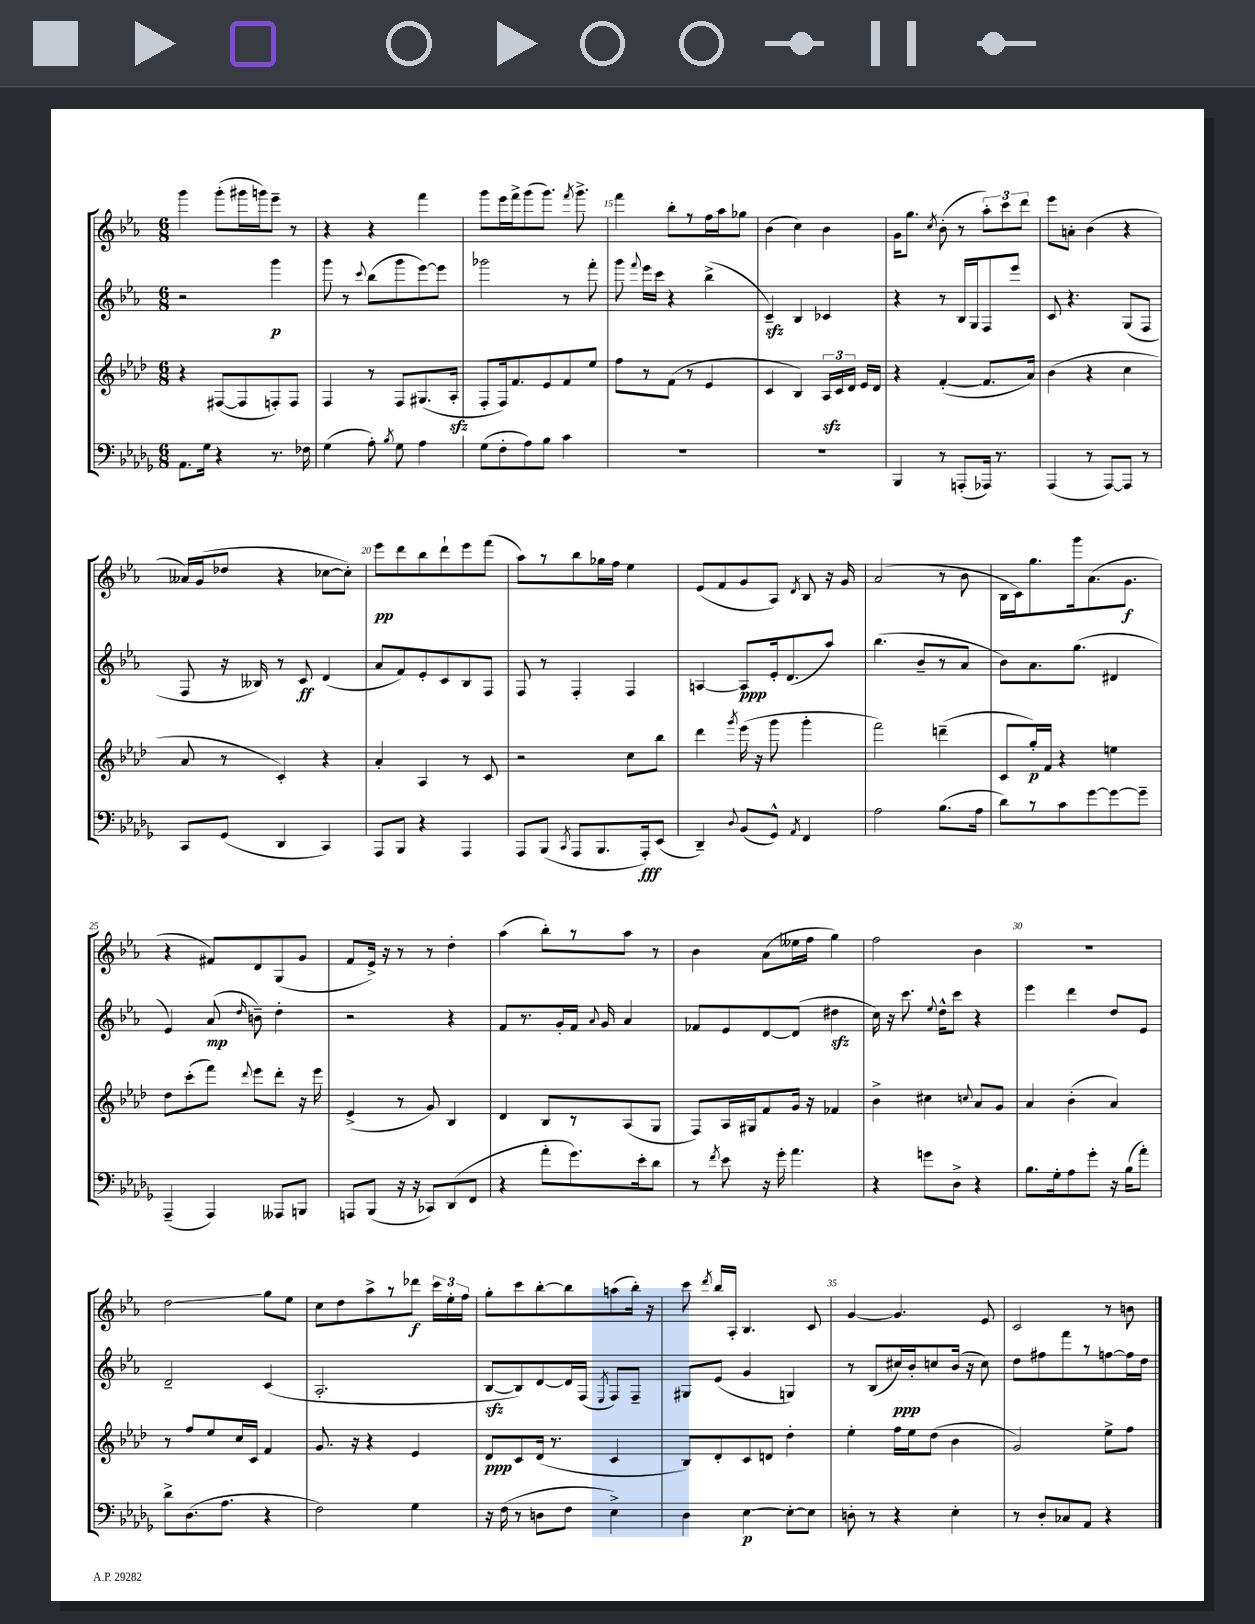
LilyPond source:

<<
\new StaffGroup <<
\new Staff = "s0" {
    \clef treble \key ees \major \numericTimeSignature \time 6/8
    \autoBeamOff g'''4 g'''8[-.( gis'''16 g'''16) ees'''8]-- r8 |
    r4 r4 f'''4 |
    g'''8[ ees'''16 f'''16-> g'''8( g'''8.]) \acciaccatura { f'''8 } g'''8.-> |
    f'''4 bes''8[-. r8 f''16 aes''16 ges''8] |
    bes'4( c''4) bes'4 |
    g'16[ g''8.] \acciaccatura { c''8 } bes'8-.( r8 \tuplet 3/2 { aes''8[-.) c'''8 d'''8] } |
    ees'''8[ a'8]-. bes'4( r4 |
    aeses'16[) g'16( des''8] r4 ces''8[~ ces''8]-.) |
    ees'''8[\pp d'''8 bes''8 d'''8-! ees'''8 f'''8]( |
    aes''8[) r8 bes''8 ges''16 f''16] ees''4 |
    ees'8[( f'8 g'8 aes8]) \acciaccatura { d'8 } bes8 r16 g'16 |
    aes'2( r8 bes'8 |
    bes16[ c'16) g''8. g'''16 aes'8.( g'8.]\f |
    r4 fis'8[) d'8 g8( g'8] |
    f'8[ ees'16]->) r16 r8 r8 d''4-. |
    aes''4( bes''8[-.) r8 aes''8] r8 |
    bes'4 aes'8[( eeses''16 f''16] g''4) |
    f''2 bes'4 |
    R2. |
    d''2\glissando g''8[ ees''8] |
    c''8[ d''8 aes''8-> r8 des'''8]\f \tuplet 3/2 { c'''16[ ees''16-. f''16] } |
    g''8[-. c'''8 bes''8~-. bes''8 a''8( bes''16]-.) r16 |
    c'''8 \acciaccatura { d'''8 } bes''16[ aes16]-. bes4. c'8 |
    g'4~ g'4. ees'8 |
    c'2 r8 b'8 \bar "|." |
}
\new Staff = "s1" {
    \clef treble \key ees \major \numericTimeSignature \time 6/8
    \autoBeamOff r2 g'''4\p |
    g'''8 r8 \appoggiatura { c'''8 } bes''8[( g'''8 ees'''8~) ees'''8] |
    ges'''2 r8 f'''8-. |
    g'''8 \appoggiatura { f'''8 } ees'''16[ c'''16] r4 bes''4->( |
    c'4--\sfz) bes4 ces'4 |
    r4 r8 bes16[ g16 f8 ees'''8] |
    c'8 r4. g8[( f8] |
    f8 r16 beses16) r8 c'8\ff d'4( |
    aes'8[ f'8) ees'8-. c'8 bes8 f8] |
    f8 r8 f4-. f4 |
    a4~ a8[\ppp ees'16-. d'8.( aes''8]) |
    bes''4.( bes'8[-- r8 aes'8] |
    bes'8[) aes'8. g''8.]( dis'4 |
    ees'4) aes'8\mp( \grace { d''16 } b'8--) d''4-. |
    r2 r4 |
    f'8[ r8. g'16-. f'16] \appoggiatura { aes'8 } g'16 aes'4 |
    fes'8[ ees'8 d'8~ d'8]( dis''4\sfz |
    c''16) r16 c'''8. \appoggiatura { ees''8 } d''16[-^ c'''8] r4 |
    ees'''4 d'''4 d''8[ ees'8] |
    d'2-- c'4( |
    aes2.-. |
    bes8[~\sfz bes8) d'8~ d'16 f16]( \acciaccatura { ees8 } f8[) f8]-- |
    gis8[ ees'8]( g'4 g4) |
    r8 bes8[( cis''16\ppp) bes'16-. c''8 bes'16]( r16 c''8) |
    d''8[ fis''8 f'''8 r8 f''8~ f''16 d''16] \bar "|." |
}
\new Staff = "s2" {
    \clef treble \key aes \major \numericTimeSignature \time 6/8
    \autoBeamOff r4 fis8[~( fis8 f8-.) f8] |
    f4 r8 f8[ gis8.( aes16]-.\sfz |
    f8[-. f16) f'8. ees'8 f'8 ees''8] |
    f''8[ r8 f'8]( r8 ees'4 |
    c'4 bes4) \tuplet 3/2 { aes16[\sfz c'16 des'16] } ees'16[ des'16] |
    r4 f'4~-.( f'8.[ aes'16]) |
    bes'4( r4 c''4 |
    aes'8 r8 c'4-.) r4 |
    aes'4-. aes4 r8 c'8 |
    r2 c''8[ bes''8] |
    des'''4 \acciaccatura { g'''8 } ees'''16( r16 g'''8 g'''4-. |
    f'''2) d'''4--( |
    c'8[ g''16-.\p) f'16] r4 e''4 |
    des''8[ c'''8-.( f'''8]) \appoggiatura { des'''8 } ees'''8[ des'''8]-. r16 ees'''16 |
    ees'4->( r8 g'8) bes4 |
    des'4 bes8[ r8 aes8( g8] |
    f8[) aes16 gis16 f'8 g'16] r16 fes'4 |
    bes'4-> cis''4 \appoggiatura { c''8 } aes'8[ g'8] |
    aes'4 bes'4-.( aes'4) |
    r8 f''8[ ees''8 c''16 c'16] f'4 |
    g'8. r16 r4 ees'4 |
    des'8[\ppp c'8 des'16]( r8. c'4 |
    bes8[) des'8-. c'8 d'8] des''4-. |
    ees''4-. f''16[ ees''16 des''8]( bes'4 |
    g'2) ees''8[-> f''8] \bar "|." |
}
\new Staff = "s3" {
    \clef bass \key des \major \numericTimeSignature \time 6/8
    \autoBeamOff aes,8.[ ges16] r4 r8. fes16 |
    ges4( aes8-.) \acciaccatura { bes8 } ges8 aes4 |
    ges8[( f8-. aes8) bes8] c'4 |
    R2. |
    R2. |
    bes,,4 r8 a,,8[-.( aes,,16]) r8. |
    aes,,4( r8 aes,,8[~) aes,,8] r8 |
    c,8[ ges,8]( des,4 c,4) |
    aes,,8[ bes,,8] r4 aes,,4 |
    aes,,8[ bes,,8]( \acciaccatura { c,8 } aes,,8[ bes,,8. aes,,16-.\fff) ees,8]( |
    des,4--) \appoggiatura { des8 } bes,8[( ges,8]-^) \acciaccatura { aes,8 } f,4 |
    aes2 bes8.[( aes16] |
    des'8[) r8 c'8 ges'8~ ges'8~ ges'8]-- |
    aes,,4--( aes,,4) aeses,,8[ b,,8] |
    a,,8[ bes,,8]( r16 r16 ces,8[) des,8( f,8] |
    r4 aes'8[-. ges'8.) ees'16-. des'8] |
    r8 \acciaccatura { f'8 } ees'8 r16 ges'16-. aes'4. |
    r4 g'8[ des8]-> r4 |
    bes8.[ ges16-. aes8 ges'8]-. r16 bes16[( aes'8]-.) |
    des'8[-> des8.( aes8.] r4 |
    f2) ges4 |
    r16 f16( r8 d8[ f8] ees4->) |
    des4 ees4~\p ees8[~-. ees8] |
    d8-. r8 r4 ees4-. |
    r8 des8[-. ces8 aes,8] r4 \bar "|." |
}
>>
>>
\layout { \context { \Score currentBarNumber = #12 \override BarNumber.break-visibility = ##(#f #t #t) barNumberVisibility = #(every-nth-bar-number-visible 5) } }
